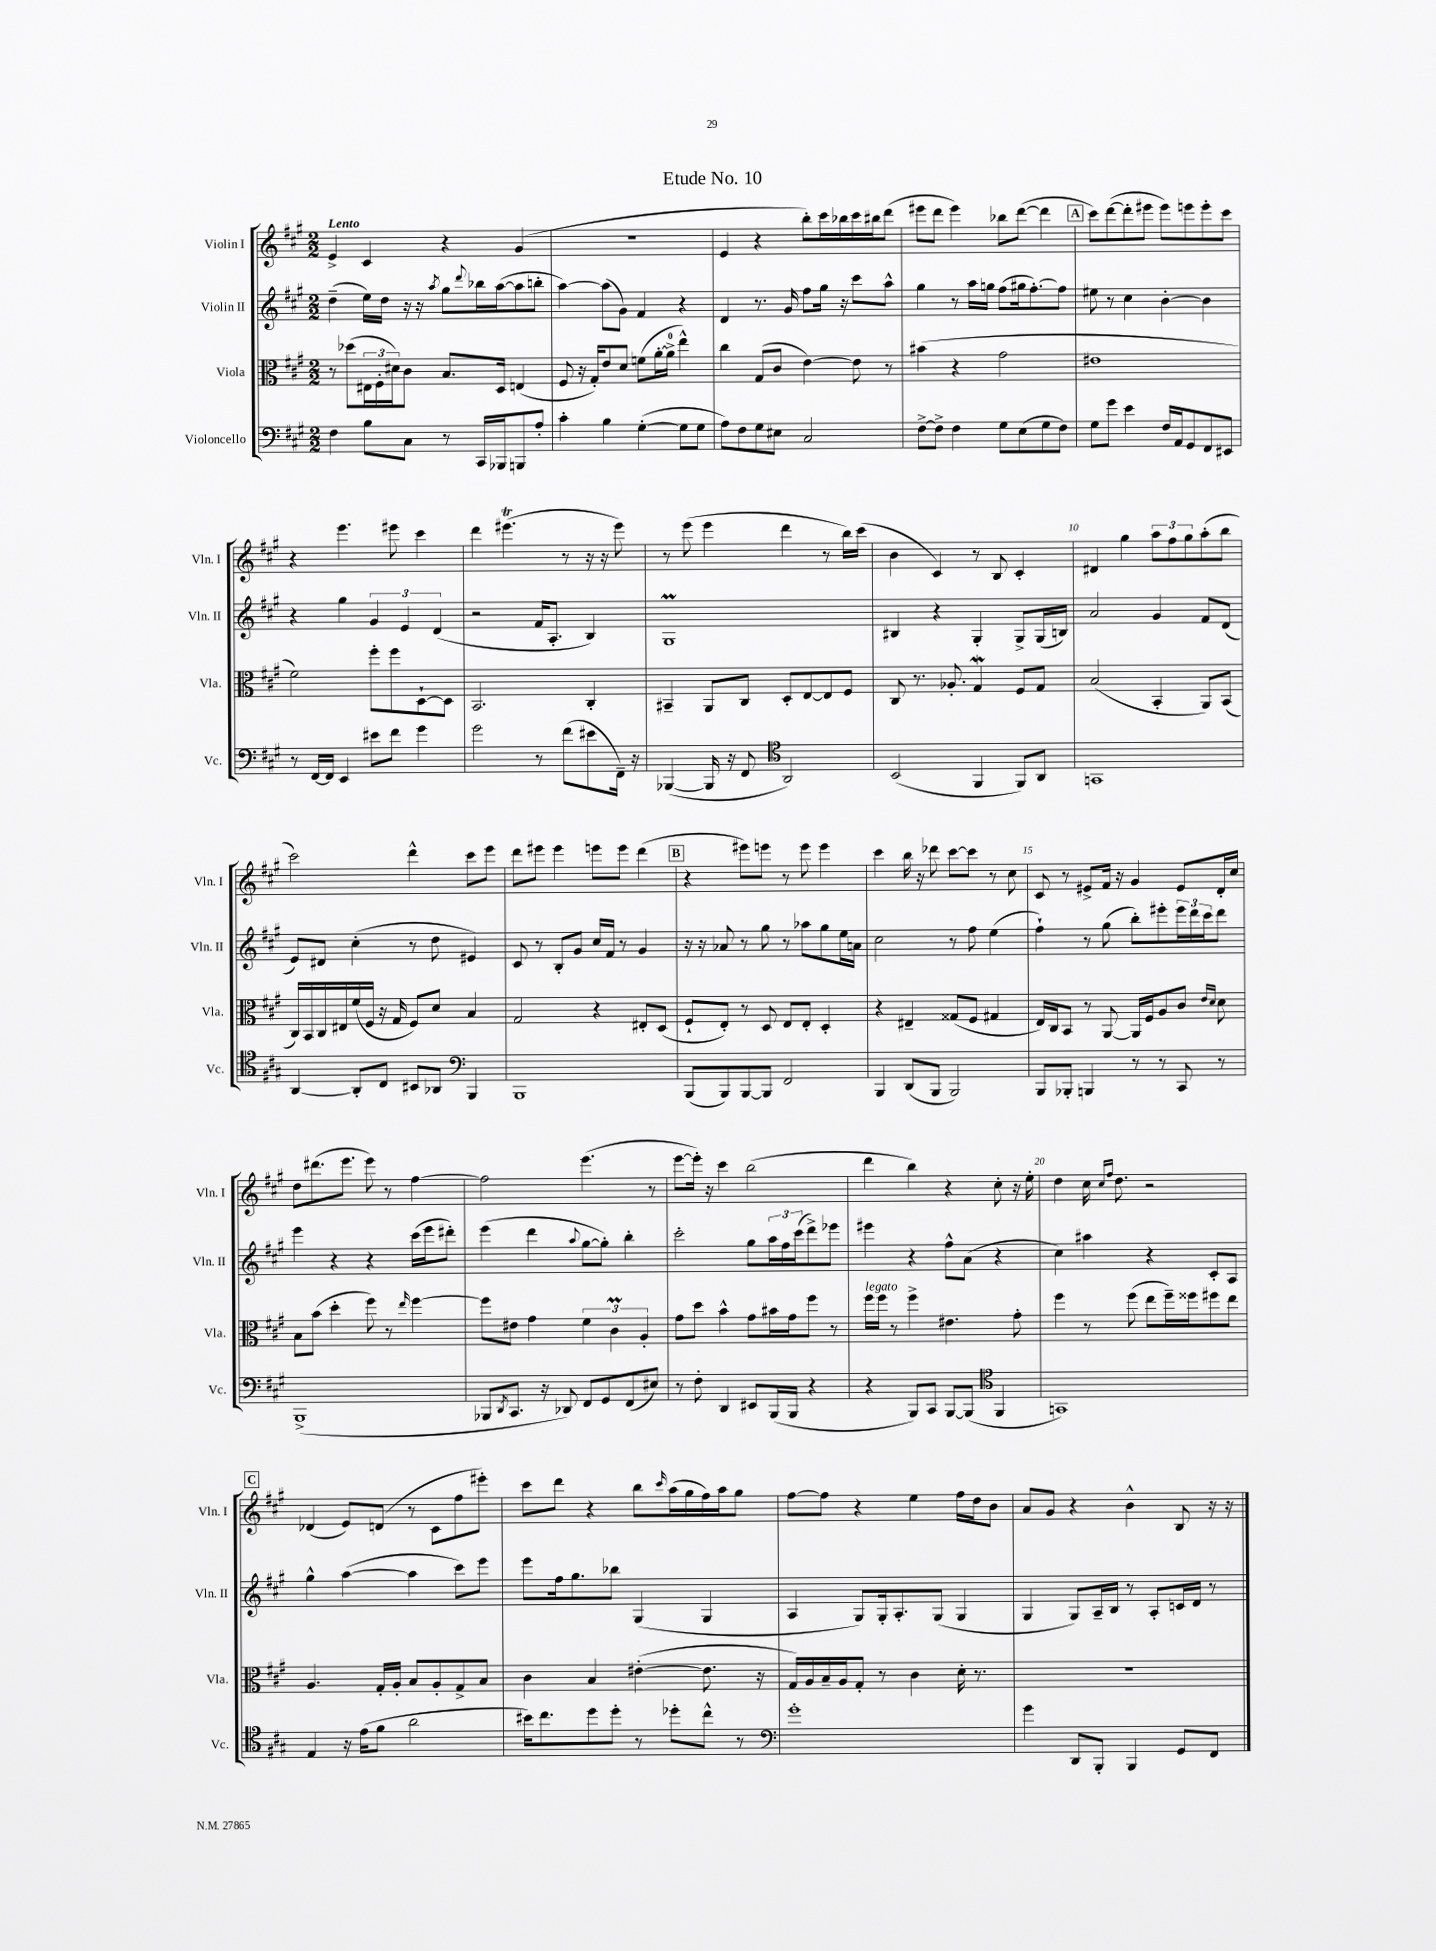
\header { title = "Etude No. 10" }
<<
\new StaffGroup <<
\new Staff = "s0" \with { instrumentName = "Violin I" shortInstrumentName = "Vln. I" } {
    \clef treble \key a \major \numericTimeSignature \time 2/2 \tempo "Lento"
    e'4-> cis'4 r4 gis'4( |
    R1 |
    e'4 r4 b''8-.) cis'''16 bes''16 cis'''16 bis''16 d'''8( |
    eis'''8 d'''8 eis'''4) bes''8 d'''8~( d'''4 |
    \mark \markup { \box "A" } cis'''8) d'''8~( d'''8-. eis'''8 eis'''8) e'''8 e'''8-. cis'''8 |
    r4 e'''4. eis'''8 cis'''4 |
    d'''4 eis'''4.\trill( r8 r16 r16 eis'''8) |
    r8 e'''8( e'''4 d'''4 r8 b''16) cis'''16( |
    b'4 cis'4) r8 b8 cis'4-. |
    dis'4 gis''4 \tuplet 3/2 { a''8 fis''8 gis''8 } a''8-.( b''8 |
    cis'''2) d'''4-^ cis'''8 e'''8 |
    d'''8 eis'''8 eis'''4 e'''8 e'''8 d'''4( |
    \mark \markup { \box "B" } r4 eis'''8) e'''8 r8 e'''8 e'''4 |
    cis'''4 b''16 r16 des'''8 cis'''8~ cis'''8 r8 cis''8 |
    cis'8 r8 eis'8-> fis'16 r16 gis'4 eis'8 d'16-. cis''16 |
    d''8 dis'''8.( e'''8. e'''8) r8 fis''4~ |
    fis''2 e'''4.( r8 |
    e'''8~ e'''16-.) r16 cis'''4 b''2( |
    d'''4 b''4) r4 cis''8-. r16 e''16-. |
    d''4 cis''16 \grace { cis''16 fis''16 } d''8. r2 |
    \mark \markup { \box "C" } des'4( e'8) d'8( r8 cis'8 fis''8 eis'''8-.) |
    cis'''8 d'''8 r4 b''8 \grace { cis'''16 } a''16( gis''16 fis''16) a''16 gis''8 |
    fis''8~ fis''8 r4 e''4 fis''16 d''16 b'8 |
    a'8 gis'8 r4 b'4-^ b8 r16 r16 \bar "|." |
}
\new Staff = "s1" \with { instrumentName = "Violin II" shortInstrumentName = "Vln. II" } {
    \clef treble \key a \major \numericTimeSignature \time 2/2
    d''4--( e''16) d''16 r16 r16 \acciaccatura { a''8 } gis''8 \appoggiatura { d'''8 } bes''16 a''16~( a''8 b''8-. |
    a''4~) a''8( gis'8) fis'4 r4 |
    d'4 r8. gis'16 fis''8 gis''16 r16 cis'''8 a''8-^ |
    gis''4 r8 a''16 g''16 fis''8( gis''16 fis''8.~-.) fis''8 |
    \mark \markup { \box "A" } eis''8 r8 cis''4 b'4~-. b'4 |
    r4 gis''4 \tuplet 3/2 { gis'4 e'4 d'4( } |
    r2 fis'16 a8.-. b4) |
    gis1\prall |
    bis4 r4 gis4-. gis8-> gis16( b16) |
    a'2 gis'4 fis'8 d'8( |
    e'8) dis'8 cis''4-.( r8 d''8 eis'4) |
    cis'8 r8 b8-. gis'8 cis''16 fis'16 r8 gis'4 |
    \mark \markup { \box "B" } r16 r16 aes'8 r8 gis''8 r8 aes''8 gis''8 e''16 a'16 |
    cis''2 r8 fis''8 e''4( |
    fis''4-!) r8 gis''8( b''8-.) eis'''8-. \tuplet 3/2 { eis'''16 d'''16 cis'''16 } d'''8 |
    e'''4 r4 r4 cis'''16( e'''16 dis'''8-.) |
    e'''4( d'''4 \appoggiatura { a''8 } gis''8~ gis''8-.) b''4-. |
    cis'''2-. gis''8 \tuplet 3/2 { a''16 fis''16 cis'''16( } d'''8->) ees'''8 |
    eis'''4 r4 fis''8-^ a'8( r4 |
    cis''4) ais''4 r4 cis'8-. a8 |
    \mark \markup { \box "C" } gis''4-^ a''4~( a''4 cis'''8) e'''8 |
    e'''8 fis''16 gis''8. bes''8 gis4( gis4 |
    a4 gis8) gis16-. a8.-. gis8( gis4 |
    gis4 gis8) a16-- b16 r8 a8-. c'16 d'16 r8 \bar "|." |
}
\new Staff = "s2" \with { instrumentName = "Viola" shortInstrumentName = "Vla." } {
    \clef alto \key a \major \numericTimeSignature \time 2/2
    r8 des''8( \tuplet 3/2 { eis16 fis16-. dis'16) } cis'8 b8. d16 e4( |
    fis8 r16 gis16-.) e'8 d'8 f'8( a'16~-. a'16-0-> e''4-^) |
    cis''4 gis8( cis'8 e'4~) e'8 r8 |
    bis'4( r4 gis'2 |
    \mark \markup { \box "A" } eis'1 |
    fis'2) fis''8-. fis''8 d8~-! d8 |
    b,2. cis4-. |
    bis,4-- a,8 cis8 d8-. e8~ e8 fis8 |
    cis8 r8. aes8.-. gis4\mordent fis8 gis8 |
    b2( b,4-. a,8) b,8( |
    cis16) b,16 cis16 eis16 fis'16( fis16 r16 gis16 fis8) d'8 b4 |
    gis2 r4 eis8-. d8( |
    \mark \markup { \box "B" } fis8-! e8-.) r8 d8 e8 e8-. d4-. |
    r4 eis4-- gisis8( fis8 gis4 |
    e16) cis16 b,8 r8 a,8~ a,16 fis16 a8 cis'8 \grace { e'16 d'16 } d'8 |
    b8 b'8( d''4-. fis''8) r8 \grace { e''16 } fis''4~ |
    fis''8 eis'8 gis'4 \tuplet 3/2 { fis'4 cis'4\prall a4-. } |
    gis'8 d''8 b'4-^ gis'8 bis'16 gis'16 fis''8 r8 |
    fis''16^\markup { \italic "legato" } fis''16 r8 fis''4-> eis'4. gis'8-. |
    fis''4 r8 fis''8( e''8 fis''16--) fisis''16 fis''8 e''8 |
    \mark \markup { \box "C" } a4. gis16-. a16-. b8 a8-. gis8-> b8 |
    cis'4 b4 eis'4~-.( eis'8. r16 |
    gis16) a16 b16-- a16 gis8-. r8 cis'4 d'16-. r8. |
    R1 \bar "|." |
}
\new Staff = "s3" \with { instrumentName = "Violoncello" shortInstrumentName = "Vc." } {
    \clef bass \key a \major \numericTimeSignature \time 2/2
    fis4 b8 cis8 r8 cis,16 bes,,16 b,,8 a8-. |
    cis'4-. b4 gis4~-.( gis8 gis8 |
    a8) fis8 gis8 eis8 cis2 |
    fis8~-> fis8-> fis4 gis8 e8( gis8 fis8) |
    \mark \markup { \box "A" } gis8 gis'8 e'4 fis16 a,16 gis,8 fis,8 eis,8 |
    r8 fis,16~ fis,16 e,4 eis'8 fis'8 gis'4 |
    gis'2 r8 fis'8( eis'8 fis,16--) r16 |
    bes,,4~( bes,,16 r16 fis,8 \clef tenor a,2) |
    b,2( fis,4 fis,8) a,8 |
    g,1 |
    a,4~ a,8-. cis8 bis,8 aes,8 \clef bass b,,4 |
    b,,1 |
    \mark \markup { \box "B" } b,,8( b,,8) b,,8~ b,,8 fis,2 |
    b,,4 d,8( b,,8 b,,2) |
    b,,8 bes,,8-. b,,4 r8 r8 cis,8 r8 |
    b,,1->( |
    bes,,8 \acciaccatura { d,8 } cis,8. r16 des,8) fis,8 gis,8 fis,8( eis8) |
    r8 fis8-. d,4 eis,8 b,,16( b,,16 r4 |
    r4 b,,8) cis,8 b,,8~ b,,8( \clef tenor fis,4 |
    g,1) |
    \mark \markup { \box "C" } e4 r16 e'16( fis'8 a'2 |
    bis'16) cis''8. d''8 d''8-. r8 des''8-. cis''8-^ r8 |
    \clef bass gis'1-. |
    gis'4 d,8 b,,8-. b,,4 gis,8 fis,8 \bar "|." |
}
>>
>>
\layout { \context { \Score \override BarNumber.break-visibility = ##(#f #t #t) barNumberVisibility = #(every-nth-bar-number-visible 5) } }
